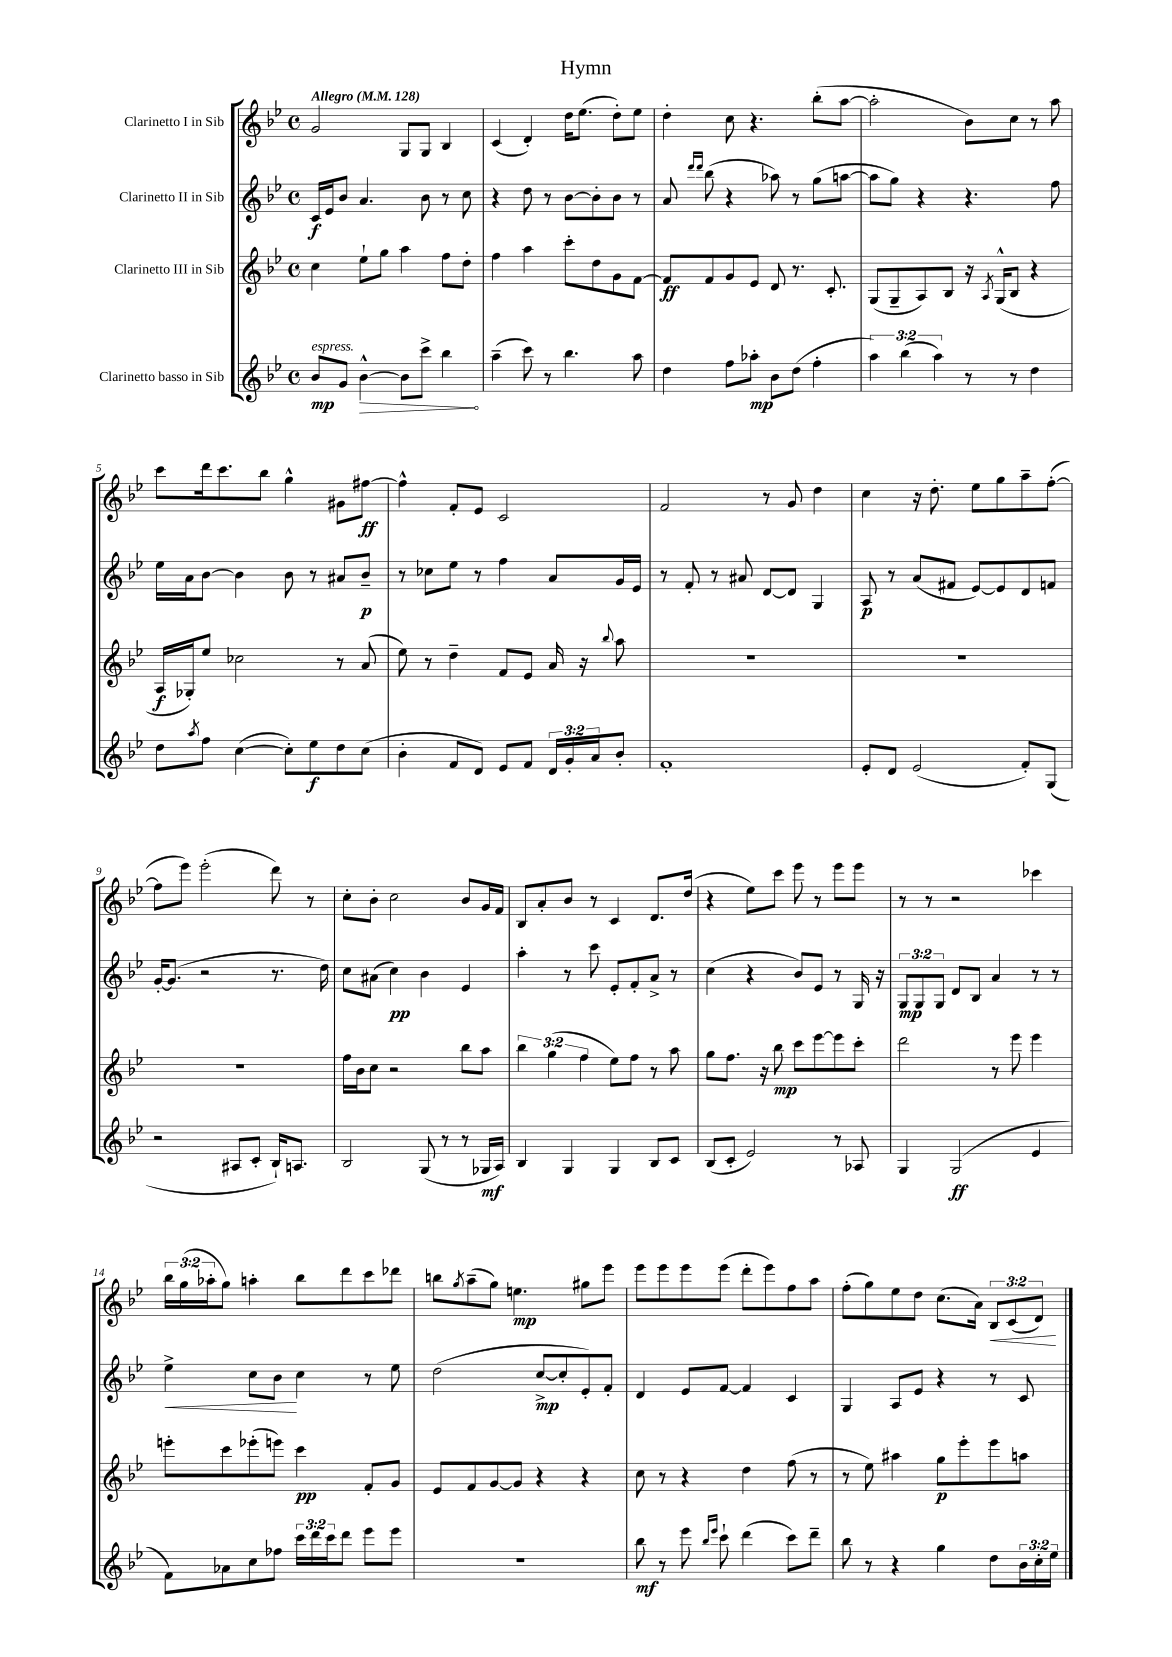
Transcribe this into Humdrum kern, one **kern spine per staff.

**kern	**kern	**kern	**kern
*staff4	*staff3	*staff2	*staff1
*clefG2	*clefG2	*clefG2	*clefG2
*k[b-e-]	*k[b-e-]	*k[b-e-]	*k[b-e-]
*M4/4	*M4/4	*M4/4	*M4/4
*met(c)	*met(c)	*met(c)	*met(c)
*MM128	*MM128	*MM128	*MM128
8b-/L	4cc\	16c/LL	2g/
.	.	16e-/J	.
8g/J	.	8b-/J	.
[4b-^^\	8ee-`\L	4.a/	.
.	8gg\J	.	.
8b-\]L	4aa\	.	8G/L
8ccc^\J	.	8b-\	8G/J
4bb-\	8ff\L	8r	4B-/
.	8dd'\J	8cc\	.
=	=	=	=
(4aa~\	4ff\	4r	(4c/
8ccc\)	4aa\	8dd\	4d'/)
8r	.	8r	.
4.bb-\	8ccc'\L	[8b-\L	16dd\LK
.	.	.	(8.ee-\J
.	8dd\	8b-'\]	.
.	8g\	8b-\J	8dd'\L)
8aa\	[8f\J	8r	8ee-\J
=	=	=	=
4dd\	8f/]L	8a/	4dd'\
.	.	16qqddd/LL	.
.	.	16qqddd/JJ	.
.	8f/	(8bb-\	.
8ff\L	8g/	4r	8cc\
8aa-'\J	8e-/J	.	4.r
8b-\L	8d/	8aa-\)	.
(8dd\J	8.r	8r	.
4ff'\	.	(8gg\L	(8bb-'\L
.	8.c'/	.	.
.	.	[8aa\J	[8aa\J
=	=	=	=
6aa\)	(8G/L	8aa\]L	2aa'\]
.	8G~/	8gg\J)	.
(6bb-\	.	.	.
.	8A/)	4r	.
6aa\)	.	.	.
.	8B-/J	.	.
8r	16r	4.r	8b-\L)
.	8qA/	.	.
.	(16G^^/LK	.	.
8r	8B-/J	.	8cc\J
4dd\	4r	.	8r
.	.	8ff\	8aa\
=	=	=	=
8dd\L	16A/LL	16ee-\LL	8ccc\L
.	16G-'/J)	16a\J	.
8qaa/	.	.	.
8ff\J	8ee-/J	[8b-\J	16ddd\k
.	.	.	8.ccc\
([4cc\	2cc-\	4b-\]	.
.	.	.	8bb-\J
8cc'\]L)	.	8b-\	4gg^^\
8ee-\	.	8r	.
8dd\	8r	8a#/L	8g#\L
(8cc\J	(8a/	8b-~/J	[8ff#\J
=	=	=	=
4b-'\	8ee-\)	8r	4ff#^^\]
.	8r	8cc-\L	.
8f/L	4dd~\	8ee-\J	8f'/L
8d/J)	.	8r	8e-/J
8e-/L	8f/L	4ff\	2c/
8f/J	8e-/J	.	.
24d/LL	16a/	8a/L	.
24g'/	.	.	.
.	16r	.	.
24a/J	.	.	.
.	8qqbb-/	.	.
8b-'/J	8aa\	16g/L	.
.	.	16e-/JJ	.
=	=	=	=
1f'	1r	8r	2f/
.	.	8f'/	.
.	.	8r	.
.	.	8a#/	.
.	.	[8d/L	8r
.	.	8d/]J	8g/
.	.	4G/	4dd\
=	=	=	=
8e-'/L	1r	8A/	4cc\
8d/J	.	8r	.
(2e-/	.	(8a/L	16r
.	.	.	8.dd'\
.	.	8f#/J	.
.	.	[8e-/L)	8ee-\L
.	.	8e-/]	8gg\
8f'/L)	.	8d/	8aa~\
(8G/J	.	8f/J	([8ff'\J
=	=	=	=
2r	1r	[16g'/LK	8ff\]L
.	.	(8.g/]J	.
.	.	.	8eee-\J)
.	.	2r	(2eee-'\
8A#/L	.	.	.
8c'/J	.	.	.
16B-`/LK)	.	8.r	8ddd\)
8.A/J	.	.	.
.	.	.	8r
.	.	16dd\)	.
=	=	=	=
2B-/	16ff\LL	8cc\L	8cc'\L
.	16b-\J	.	.
.	8cc\J	(8a#\J	8b-'\J
.	2r	4cc\)	2cc\
(8G/	.	4b-\	.
8r	.	.	.
8r	8bb-\L	4e-/	8b-/L
16G-/LL	8aa\J	.	16g/L
16A/JJ)	.	.	16f/JJ
=	=	=	=
4B-/	6bb-\	4aa'\	8B-/L
.	.	.	8a'/
.	(6gg\	.	.
4G/	.	8r	8b-/J
.	6ff\	.	.
.	.	8ccc\	8r
4G/	8ee-\L)	8e-'/L	4c/
.	8ff\J	8f'/	.
8B-/L	8r	8a^/J	8.d/L
8c/J	8aa\	8r	.
.	.	.	(16dd/Jk
=	=	=	=
(8B-/L	8gg\L	(4cc\	4r
8c'/J	8.ff\J	.	.
2e-/)	.	4r	8ee-\L)
.	16r	.	.
.	8bb-\	.	8ccc\J
.	8ccc\L	8b-/L)	8eee-\
.	[8eee-\	8e-/J	8r
8r	8eee-\]	8r	8eee-\L
8A-/	8ccc'\J	16G/	8eee-\J
.	.	16r	.
=	=	=	=
4G/	2ddd\	12G/L	8r
.	.	12G/	.
.	.	.	8r
.	.	12G/J	.
(2G/	.	8d/L	2r
.	.	8B-/J	.
.	8r	4a/	.
.	8eee-\	.	.
4e-/	4eee-\	8r	4ccc-\
.	.	8r	.
=	=	=	=
8f\L)	8eee'\L	4ee-^\	24bb-\LL
.	.	.	(24gg\
.	.	.	24aa-'\J
8a-\	8ccc\	.	8gg\J)
8cc\	(8eee-'\	8cc\L	4aa'\
8ff-\J	8eee\J)	8b-\J	.
24ccc\LL	4ccc\	4cc\	8bb-\L
24ddd\	.	.	.
24ccc\J	.	.	.
8ddd\J	.	.	8ddd\
8eee-\L	8f'/L	8r	8ccc\
8eee-\J	8g/J	8ee-\	8ddd-\J
=	=	=	=
1r	8e-/L	(2dd\	8bb\L
.	.	.	8qgg/
.	8f/	.	(8aa~\
.	[8g/	.	8gg\J)
.	8g/]J	.	4.ee\
.	4r	[8cc^/L	.
.	.	8cc'/]	.
.	4r	8e-'/)	8gg#\L
.	.	8f'/J	8eee-\J
=	=	=	=
8bb-\	8cc\	4d/	8eee-\L
8r	8r	.	8eee-\
8eee-\	4r	8e-/L	8eee-\
16qqbb-/LL	.	.	.
16qqeee-/JJ	.	.	.
8ccc`\	.	[8f/J	(8eee-\J
(4ddd\	4dd\	4f/]	8ddd'\L
.	.	.	8eee-\)
8ccc\L)	(8ff\	4c/	8ff\
8ddd~\J	8r	.	8aa\J
=	=	=	=
8bb-\	8r	4G/	(8ff'\L
8r	8ee-\)	.	8gg\)
4r	4aa#\	8A/L	8ee-\
.	.	8e-/J	8dd\J
4gg\	8gg\L	4r	(8.cc\L
.	8eee-'\	.	.
.	.	.	16a\Jk)
8dd\L	8eee-\	8r	12B-/L
.	.	.	(12c/
24b-\L	8aa\J	8c/	.
24cc'\	.	.	12d/J)
24ee-\JJ	.	.	.
==	==	==	==
*-	*-	*-	*-
